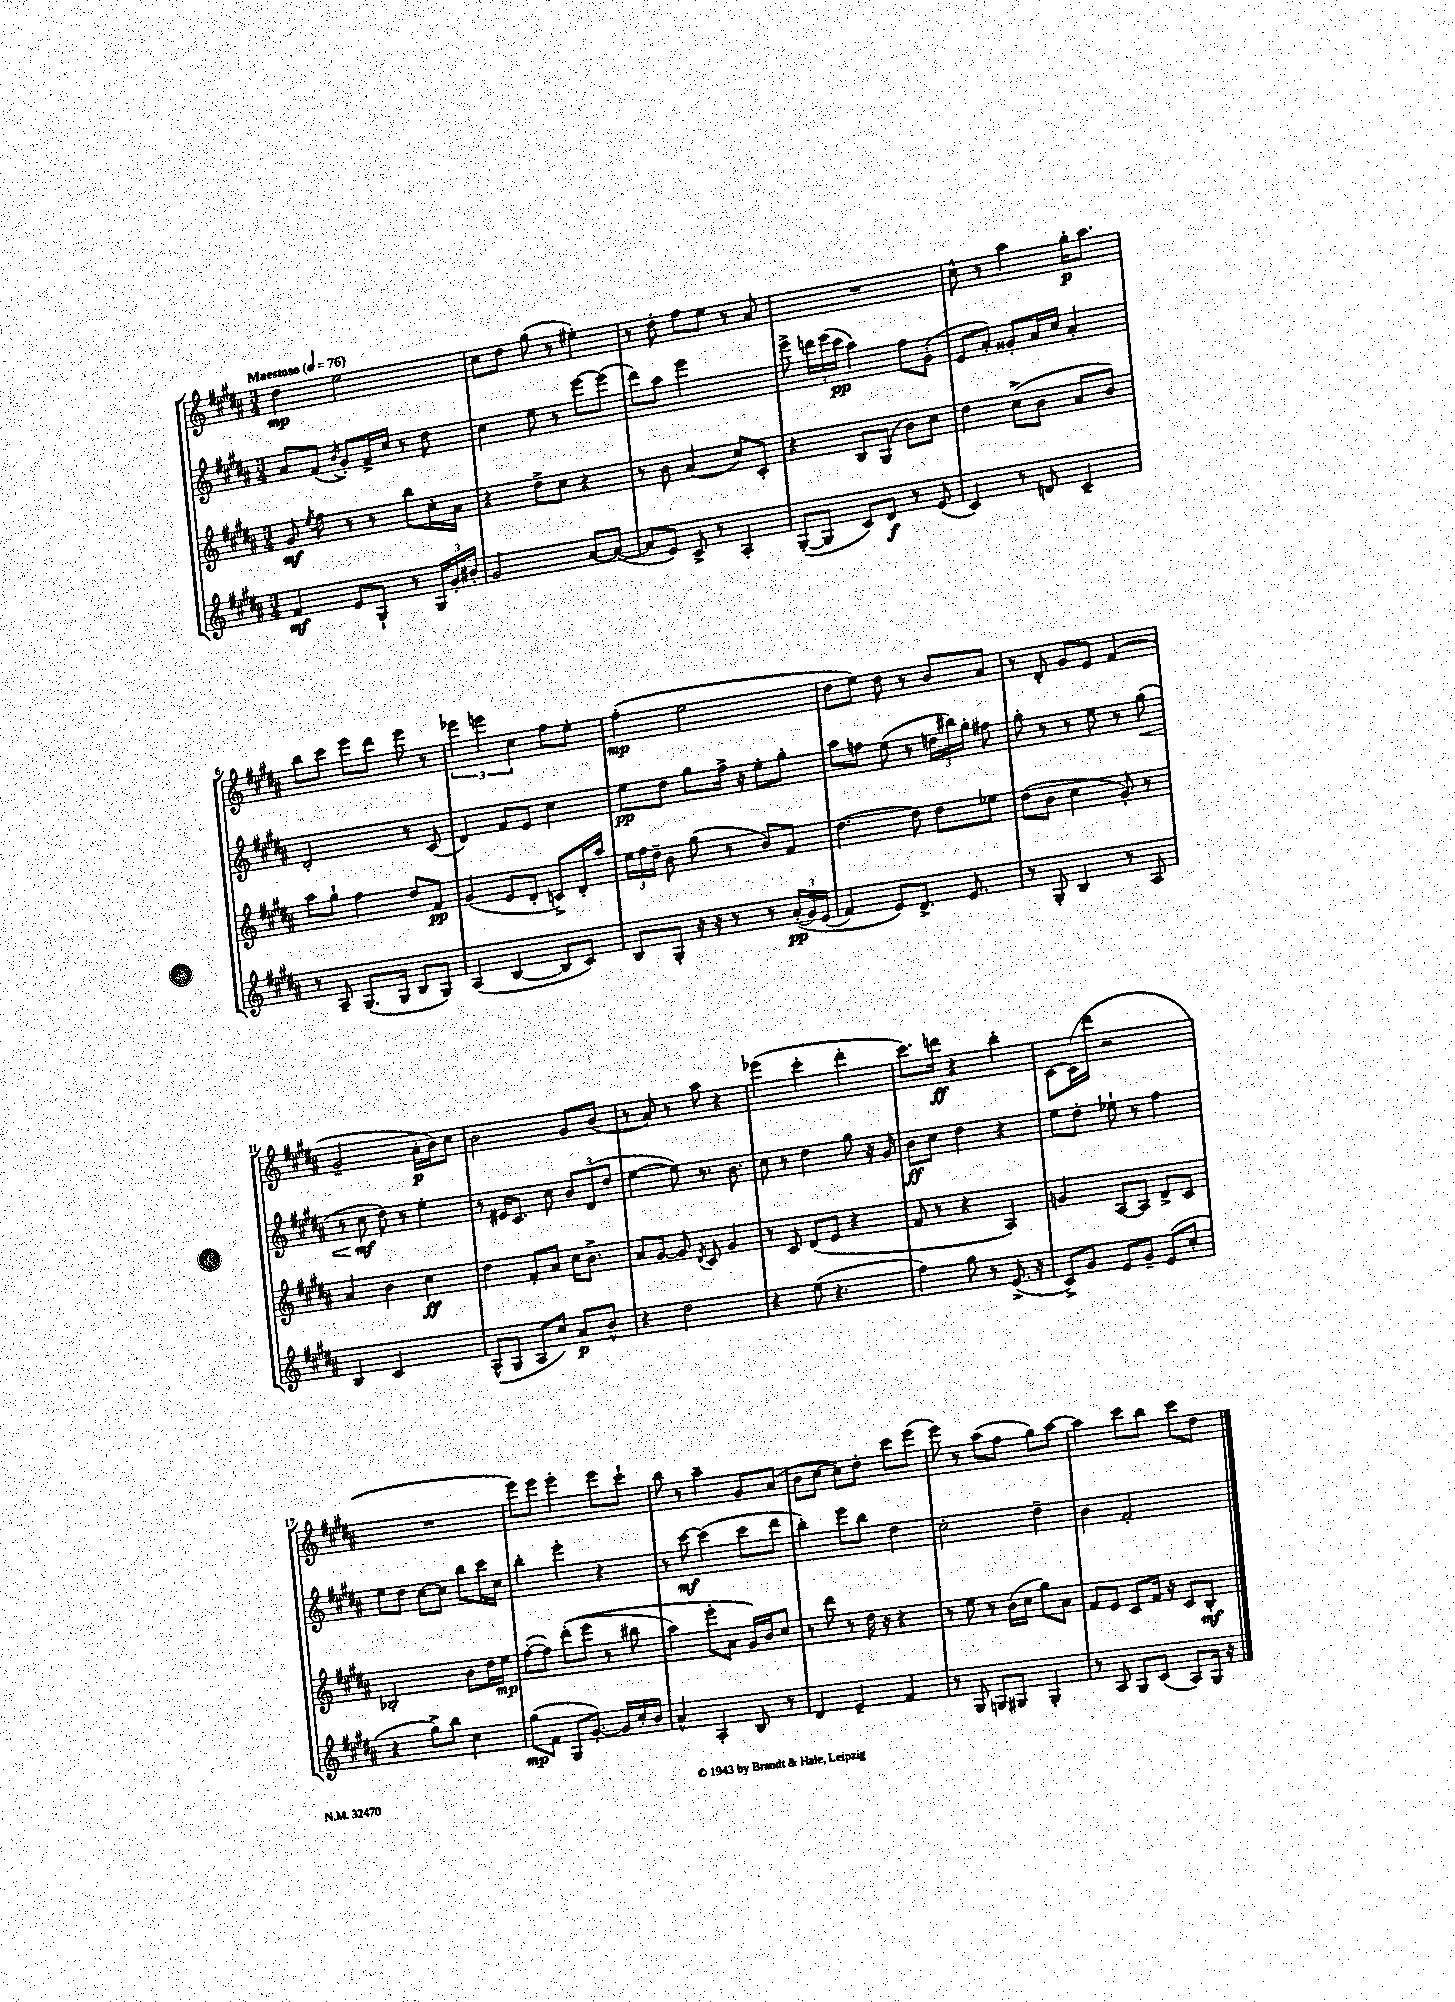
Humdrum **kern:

**kern	**kern	**kern	**kern
*staff4	*staff3	*staff2	*staff1
*clefG2	*clefG2	*clefG2	*clefG2
*k[f#c#g#d#a#]	*k[f#c#g#d#a#]	*k[f#c#g#d#a#]	*k[f#c#g#d#a#]
*M3/4	*M3/4	*M3/4	*M3/4
*MM76	*MM76	*MM76	*MM76
4f#	8g#	8a#	4dd#
.	8qee	.	.
.	8ff#	(8f#	.
.	.	8qb	.
8e	8r	8g#')	2ee
8G#`	8r	16f#^	.
.	.	16cc#	.
8r	8bb	8r	.
24G#	16cc#'	8dd#	.
24g#'	.	.	.
.	16a#	.	.
24b#'	.	.	.
=	=	=	=
2g#	4r	4cc#	8cc#
.	.	.	8dd#
.	8dd#^	8ee	(8gg#
.	8cc#	8r	8r
[8a#	4r	[8eee	4ee#')
(8a#_	.	(8eee]	.
=	=	=	=
8a#]	8r	8ddd#)	8r
8e)	8b	8aa#	8dd#'
8c#^	(4a#	2eee	8ff#
8r	.	.	8ee
4A#'	8cc#)	.	8r
.	8c#'	.	8a#
=	=	=	=
([8G#'	4r	8eee^	2.r
8G#]	.	24ddd	.
.	.	(24eee	.
.	.	24ccc#	.
8c#)	8B	4aa#)	.
8d#	(8G#	.	.
8r	8b)	8ff#	.
(8e	8cc#	(8g#'	.
=	=	=	=
4c#)	4dd#	8e	8cc#^^
.	.	8a#')	8r
8r	(8cc#^	8g##'	4aa#
8d	8b	16a#	.
.	.	16cc#	.
4c#~	8a#	4a#'	16gg#'
.	.	.	8.aa#
.	8b)	.	.
=	=	=	=
8r	8aa#	2d#'	8bb
8A#~	8gg#`	.	8ccc#
(8.G#	4ff#	.	8eee
.	.	.	8ddd#
16G#	.	.	.
8B	8dd#	8r	8eee
8G#)	8f#	(8c#	8r
=	=	=	=
(4A#	(4g#	4d#)	6eee-
.	.	.	6eee
[4B	8e	8f#	.
.	.	.	6cc#
.	8d#'	8e	.
8B]	8c^)	4cc#	8ff#
8c#)	16d#'	.	8ee'
.	16aa#	.	.
=	=	=	=
8B	24ee	8ee	(4ff#'
.	24ff#	.	.
.	24dd#~	.	.
8G#'	8b	8dd#	.
16r	(8gg#	8gg#	2ee
16r	.	.	.
8r	8r	16ff#^	.
.	.	16r	.
8r	8b)	8ee'	.
&((24a#'	8f#	8gg#'	.
24g#)	.	.	.
(24e	.	.	.
=	=	=	=
4f#)	[4.dd#	8aa#	8dd#
.	.	8ff	8ee)
8e&)	.	(8ee	8dd#
8.d#^	8dd#]	8r	8r
.	8dd#	24dd	8b
.	.	24bb#)	.
8.e	.	.	.
.	.	24gg#'	.
.	8ee-	8ff#	8a#
=	=	=	=
8r	(8dd#	8gg#'	8r
8G#'	8b	8r	8d#'
4B	4cc#	8r	8g#
.	.	8ee	8e
8r	8g#')	8r	(4f#
8A#	8r	(8gg#	.
=	=	=	=
4B	4a#	8r	2g#~
.	.	8cc#	.
2c#	4b	8dd#)	.
.	.	8r	.
.	4cc#	4ee'	16a#'
.	.	.	16b)
.	.	.	8cc#
=	=	=	=
(8A#^^	4dd#	8r	2b
8G#	.	16e#	.
.	.	8.c#	.
8A#	8f#'	.	.
8cc#)	8a#	8cc#	.
8a#	16cc#	12b	8g#
.	8.b^	.	.
.	.	(12d#	.
8b^^	.	.	(8b
.	.	12dd#	.
=	=	=	=
4r	8a#	[4ee	8r
.	[8g#	.	8a#)
2dd#	8g#]	8ee])	8r
.	8qd#	.	.
.	8c#	8.r	8aa#
.	4g#	.	4r
.	.	8.b	.
=	=	=	=
4r	8r	8cc#	(4eee-
.	8c#	8r	.
(8ee	(8d#	4dd#	4ccc#'
4.r	8e	.	.
.	4r	8gg#	4ddd#'
.	.	16r	.
.	.	16g#	.
=	=	=	=
4ff#)	8f#	8b	8.ccc#)
.	8r	8cc#	.
.	.	.	16ddd
8gg#	4r	4dd#	4r
8r	.	.	.
(8.e^	4A#)	4r	4bb'
16r	.	.	.
=	=	=	=
8c#^)	4g	8ee	[8c#
8g#	.	8dd#'	(16c#]
.	.	.	16ddd#
8e	[8A#	8ee-`	2r
8g#~	8A#]	8r	.
(8e	8d#^	4ff#	.
8cc#'	8c#	.	.
=	=	=	=
4r	2B-'	8ee	2.r
.	.	8dd#	.
8gg#^)	.	[8cc#	.
8bb	.	8cc#]	.
4cc#	8b	8bb	.
.	16dd#	16ccc#	.
.	16ee	16cc#	.
=	=	=	=
(8gg#	([8ff#'	4bb'	8eee)
8f#	8ff#])	.	8eee
8G#	&((8ddd#'	4eee'	4eee'
[8.g#')	8eee	.	.
.	8r	4r	8eee
16g#]	.	.	.
16cc#'	8bb#	.	8ccc#`
16b	.	.	.
=	=	=	=
4a#^^	4aa#)	8r	8bb
.	.	[8ccc#	8r
4A#'	8eee'	(4ccc#]	4aa#~
.	8a#	.	.
8B	16g#&)	8ccc#	8g#
.	16b	.	.
8r	8cc#	8ddd#	(8a#
=	=	=	=
4d#	8r	4bb')	8b
.	8ddd#	.	[8cc#
4e~	8r	8eee	8cc#])
.	16dd#	8bb	8dd#'
.	16r	.	.
4f#	4r	4dd#	8ccc#
.	.	.	(8eee
=	=	=	=
8r	8r	2cc#'	8eee)
8G#	8ee	.	8r
8G	8r	.	(8aa#
8G#	(16b	.	8ff#
.	16cc#	.	.
4G#'	8gg#)	4dd#~	8gg#)
.	8a#	.	[8aa#
=	=	=	=
8r	8f#	4b	4aa#]
8A#	8e	.	.
8G#	8c#	2f#'	8ccc#
(8c#	16f#	.	8bb
.	16r	.	.
8A#)	8c#	.	8ccc#
16G#	8B'	.	8dd#
16r	.	.	.
==	==	==	==
*-	*-	*-	*-
